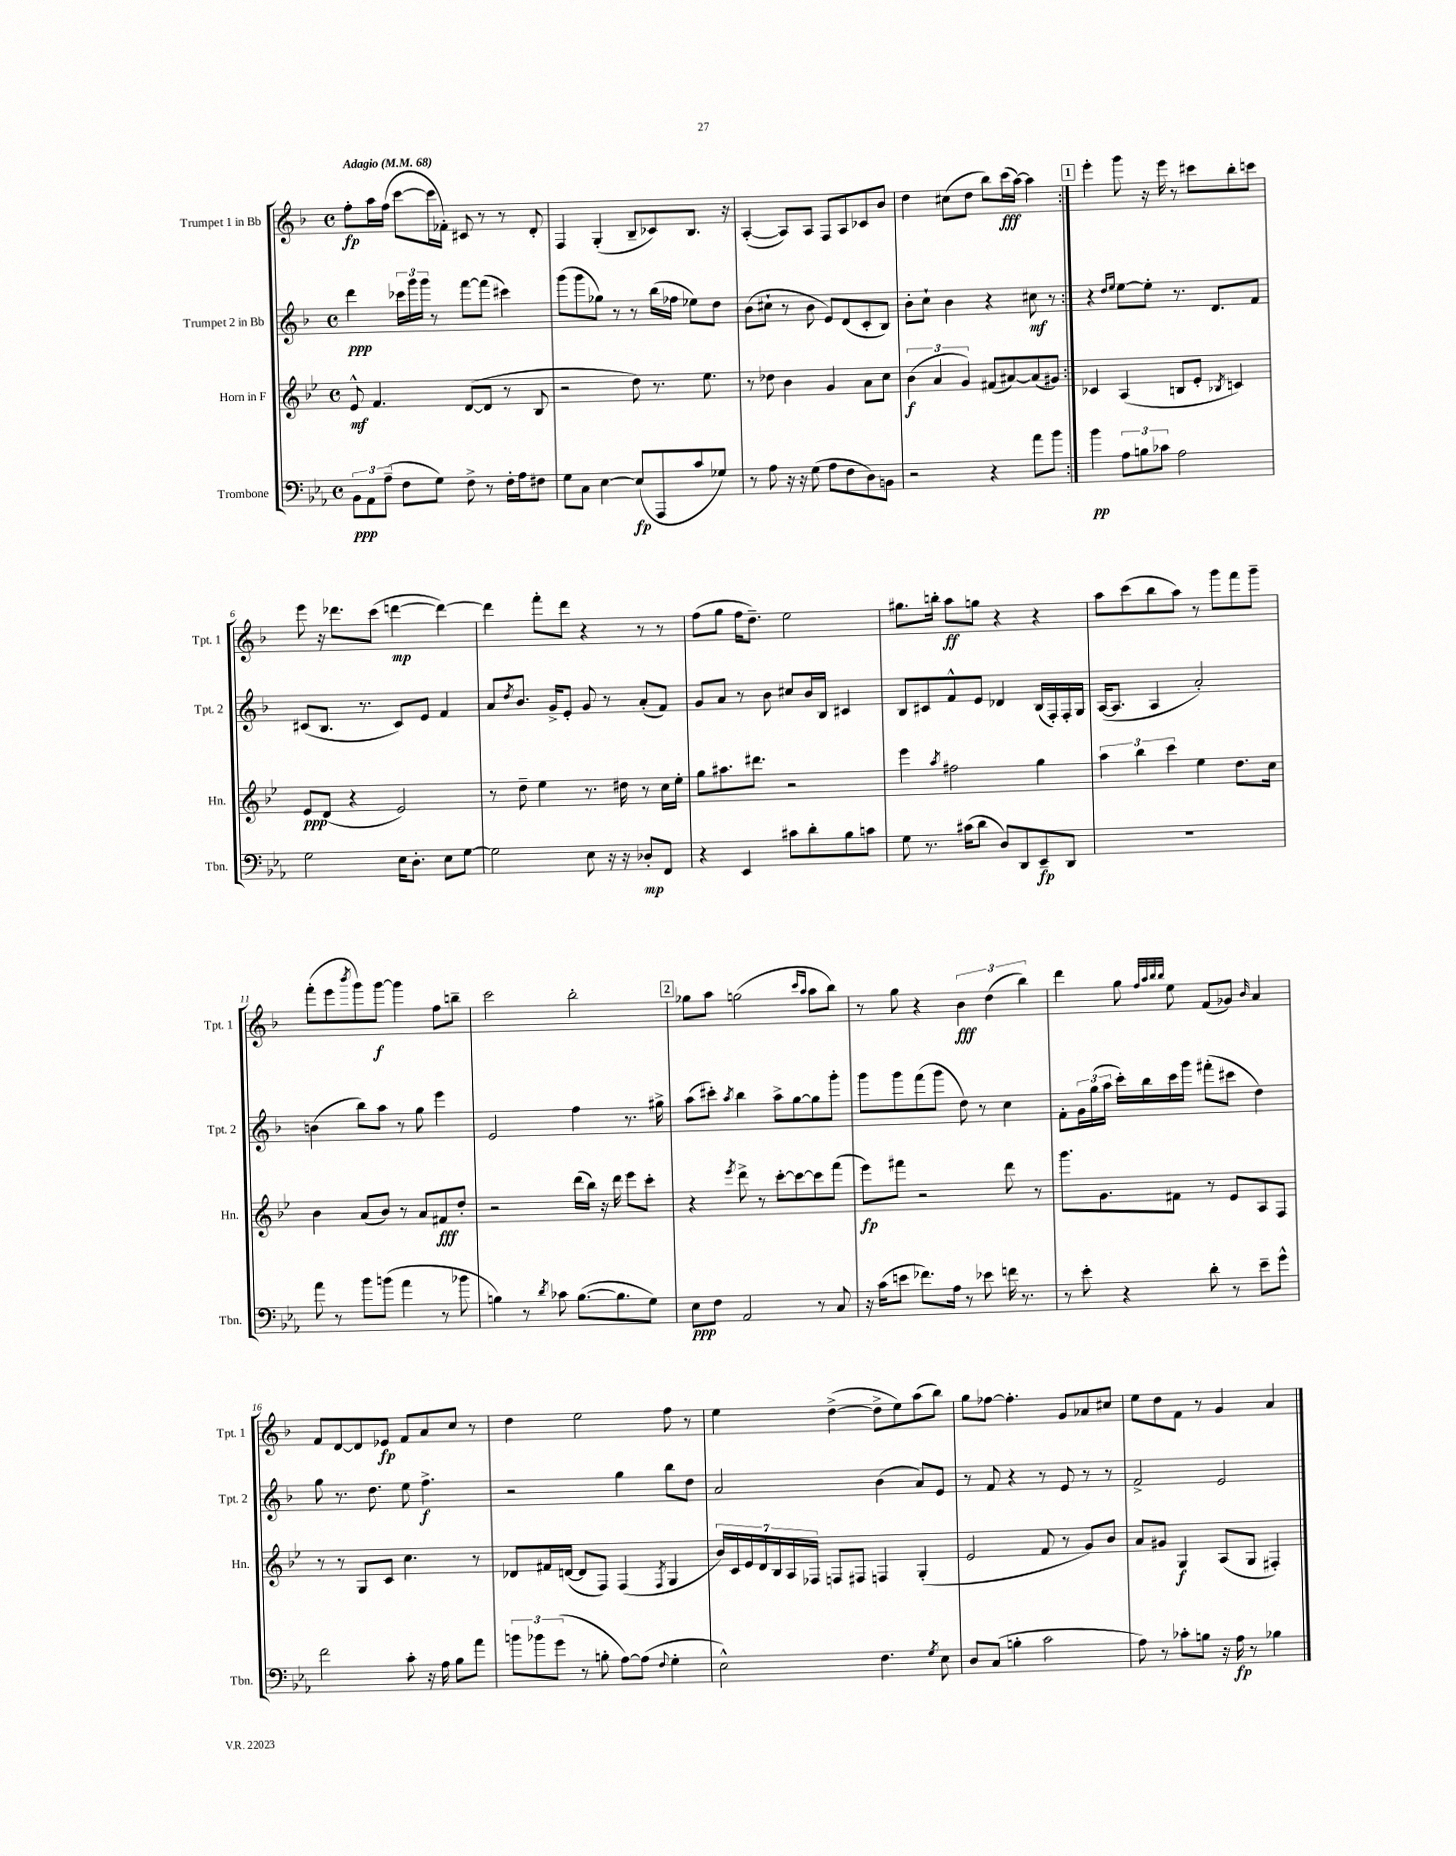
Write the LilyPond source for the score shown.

<<
\new StaffGroup <<
\new Staff = "s0" \with { instrumentName = "Trumpet 1 in Bb" shortInstrumentName = "Tpt. 1" } {
    \clef treble \key f \major \defaultTimeSignature \time 4/4 \tempo "Adagio" 4 = 68
    \repeat volta 2 { f''8-.\fp a''16 f''16( c'''8~ c'''16 fes'16-.) cis'8 r8 r8 d'8-. |
    f4 g4-.( bes8-- ces'8) bes8. r16 |
    a4~-.( a8) a8 f8 a8 ces'8 bes'8 |
    d''4 cis''8( d''8 bes''8) c'''16\fff( a''16~) a''4 | }
    \mark \markup { \box "1" } e'''4-. g'''8 r16 e'''16 r8 cis'''8 bes''8-. c'''8 |
    e'''8 r16 des'''8. c'''8( d'''4~\mp d'''4~) |
    d'''4 f'''8-. d'''8 r4 r8 r8 |
    f''8( g''8 f''16 d''8.--) e''2 |
    gis''8. b''16-. a''8\ff g''8 r4 r4 |
    a''8 c'''8( bes''8 a''8) r8 g'''8 f'''8 g'''8-- |
    f'''8-.( e'''8 \acciaccatura { bes'''8 } g'''8) g'''8~\f g'''4 f''8 b''8-- |
    c'''2 bes''2-. |
    \mark \markup { \box "2" } ges''8 a''8 g''2( \grace { c'''16 a''16 } a''8 bes''8) |
    r8 g''8 r4 \tuplet 3/2 { bes'4\fff d''4( bes''4) } |
    d'''4 g''8 \grace { f''32 a''32 bes''32 bes''32 } e''8 f'8( ges'8) \grace { bes'16 } a'4 |
    f'8 d'8~ d'8 ees'8\fp f'8 a'8 c''8 r8 |
    d''4 e''2 f''8 r8 |
    e''4 d''4~->( d''8-> e''8) a''8( bes''8) |
    g''8 fes''8~ fes''4.-. g'8 aes'8 cis''8 |
    e''8 d''8 f'8 r8 g'4 a'4 \bar "|." |
}
\new Staff = "s1" \with { instrumentName = "Trumpet 2 in Bb" shortInstrumentName = "Tpt. 2" } {
    \clef treble \key f \major \defaultTimeSignature \time 4/4
    \repeat volta 2 { d'''4\ppp \tuplet 3/2 { ces'''16 g'''16 g'''16 } r8 f'''8~ f'''8( cis'''4) |
    g'''8( g'''8 ges''8) r8 r8 bes''16( fes''16 ees''8) d''8 |
    bes'8( cis''8-! r8 bes'8 e'8) d'8( c'8-. bes8) |
    bes'8-. c''8-! bes'4 r4 cis''8\mf r8 | }
    \mark \markup { \box "1" } r4 \grace { d''16 e''16 } e''8~ e''8-. r8. d'8. f'8 |
    cis'8( bes8. r8. cis'8) e'8 f'4 |
    a'8 \acciaccatura { d''8 } bes'8. g'16-> e'8-. g'8 r8 a'8-.( f'8) |
    g'8 a'8 r8 bes'8 cis''8 bes'16 bes16 cis'4 |
    bes8 cis'8 f'8-^ e'8 des'4 bes16( f16-.) f16-. g16 |
    a16~( a8. a4 a'2-.) |
    b'4( bes''8) a''8 r8 g''8 e'''4 |
    e'2 f''4 r8. gis''16-> |
    \mark \markup { \box "2" } a''8( cis'''8-.) \acciaccatura { a''8 } bes''4 a''8-> g''8~ g''8 g'''8-. |
    g'''8 g'''8 f'''8( g'''8 d''8) r8 c''4 |
    f'8-. \tuplet 3/2 { g'16 g''16( a''16 } c'''16-.) bes''16 c'''16 g'''16 fis'''8-.( cis'''8 d''4) |
    g''8 r8. d''8. e''8 f''4.->\f |
    r2 g''4 bes''8 d''8 |
    a'2 bes'4( a'8) e'8 |
    r8 f'8 r4 r8 e'8 r8 r8 |
    f'2-> e'2 \bar "|." |
}
\new Staff = "s2" \with { instrumentName = "Horn in F" shortInstrumentName = "Hn." } {
    \clef treble \key bes \major \defaultTimeSignature \time 4/4
    \repeat volta 2 { ees'8-^\mf f'4. d'8~( d'8 r8 bes8 |
    r2 d''8) r8. ees''8. |
    r8 des''8 bes'4 g'4 a'8 c''8 |
    \tuplet 3/2 { bes'4\f( a'4 g'4) } fis'8( ais'8~) ais'8( gis'8) | }
    \mark \markup { \box "1" } ces'4 a4( b8 ees'8-. \acciaccatura { bes8 } c'4) |
    ees'8\ppp d'8( r4 ees'2) |
    r8 d''8-- ees''4 r8. dis''16 r8 c''16 ees''16-. |
    g''8 ais''8. dis'''8. r2 |
    ees'''4 \acciaccatura { a''8 } fis''2 g''4 |
    \tuplet 3/2 { a''4 bes''4 c'''4 } ees''4 d''8. c''16 |
    bes'4 a'8( bes'8) r8 a'8 fis'8\fff d''8-. |
    r2 d'''16( bes''16) r16 d'''16 ees'''8 c'''8-. |
    \mark \markup { \box "2" } r4 \acciaccatura { ees'''8 } d'''8-> r8 c'''8~-. c'''8~ c'''8 f'''8( |
    ees'''8\fp) fis'''8 r2 d'''8 r8 |
    g'''8. g'8. fis'8 r8 ees'8 a8 f8 |
    r8 r8 g8 c'8 c''4. r8 |
    des'8 fis'16 d'16~( d'8 f8) f4( \acciaccatura { f8 } g4 |
    \tuplet 7/4 { bes'16) c'16 ees'16 d'16 bes16 a16 fes16 } f8 fis8 f4 g4-.( |
    ees'2 f'8 r8 g'8) bes'8 |
    a'8 gis'8 g4\f a8( g8 fis4-.) \bar "|." |
}
\new Staff = "s3" \with { instrumentName = "Trombone" shortInstrumentName = "Tbn." } {
    \clef bass \key ees \major \defaultTimeSignature \time 4/4
    \repeat volta 2 { \tuplet 3/2 { bes,8\ppp aes,8 aes8--( } f8 g8) f8-> r8 f16-. aes16 fis8 |
    g8 c8 ees4~ ees8\fp( aes,,8 c'8 ges8) |
    r8 aes8 r16 r16 g8( aes8 f8 d8) b,8 |
    r2 r4 aes'8 bes'8 | }
    \mark \markup { \box "1" } bes'4\pp \tuplet 3/2 { aes8 b8 ces'8 } aes2 |
    g2 ees16 d8.-. ees8 g8~ |
    g2 ees8 r16 r16 des8-.\mp f,8 |
    r4 ees,4 cis'8 d'8-. bes8 c'8 |
    g8 r8. cis'16( d'8 d8) d,8 ees,8--\fp d,8 |
    R1 |
    aes'8 r8 bes'8 b'8( aes'4 r8 bes'8 |
    b4) r8 \acciaccatura { d'8 } ces'8 b8.~( b8. g8) |
    \mark \markup { \box "2" } ees8\ppp f8 aes,2 r8 c8 |
    r16 c'16( e'8 fes'8.) aes16 r8 ees'8 f'16 r8. |
    r8 ees'8-. r4 d'8-. r8 ees'8-- g'8-^ |
    f'2 c'8-. r16 aes16 bes8 aes'8 |
    \tuplet 3/2 { b'8 bes'8 g'8( } r8 b8-. aes8~) aes8( \appoggiatura { f8 } g4-. |
    ees2-^) f4. \acciaccatura { g8 } ees8 |
    d8 c8( b4-. c'2 |
    aes8) r8 ces'8-. b8 r16 aes16\fp r8 bes4 \bar "|." |
}
>>
>>
